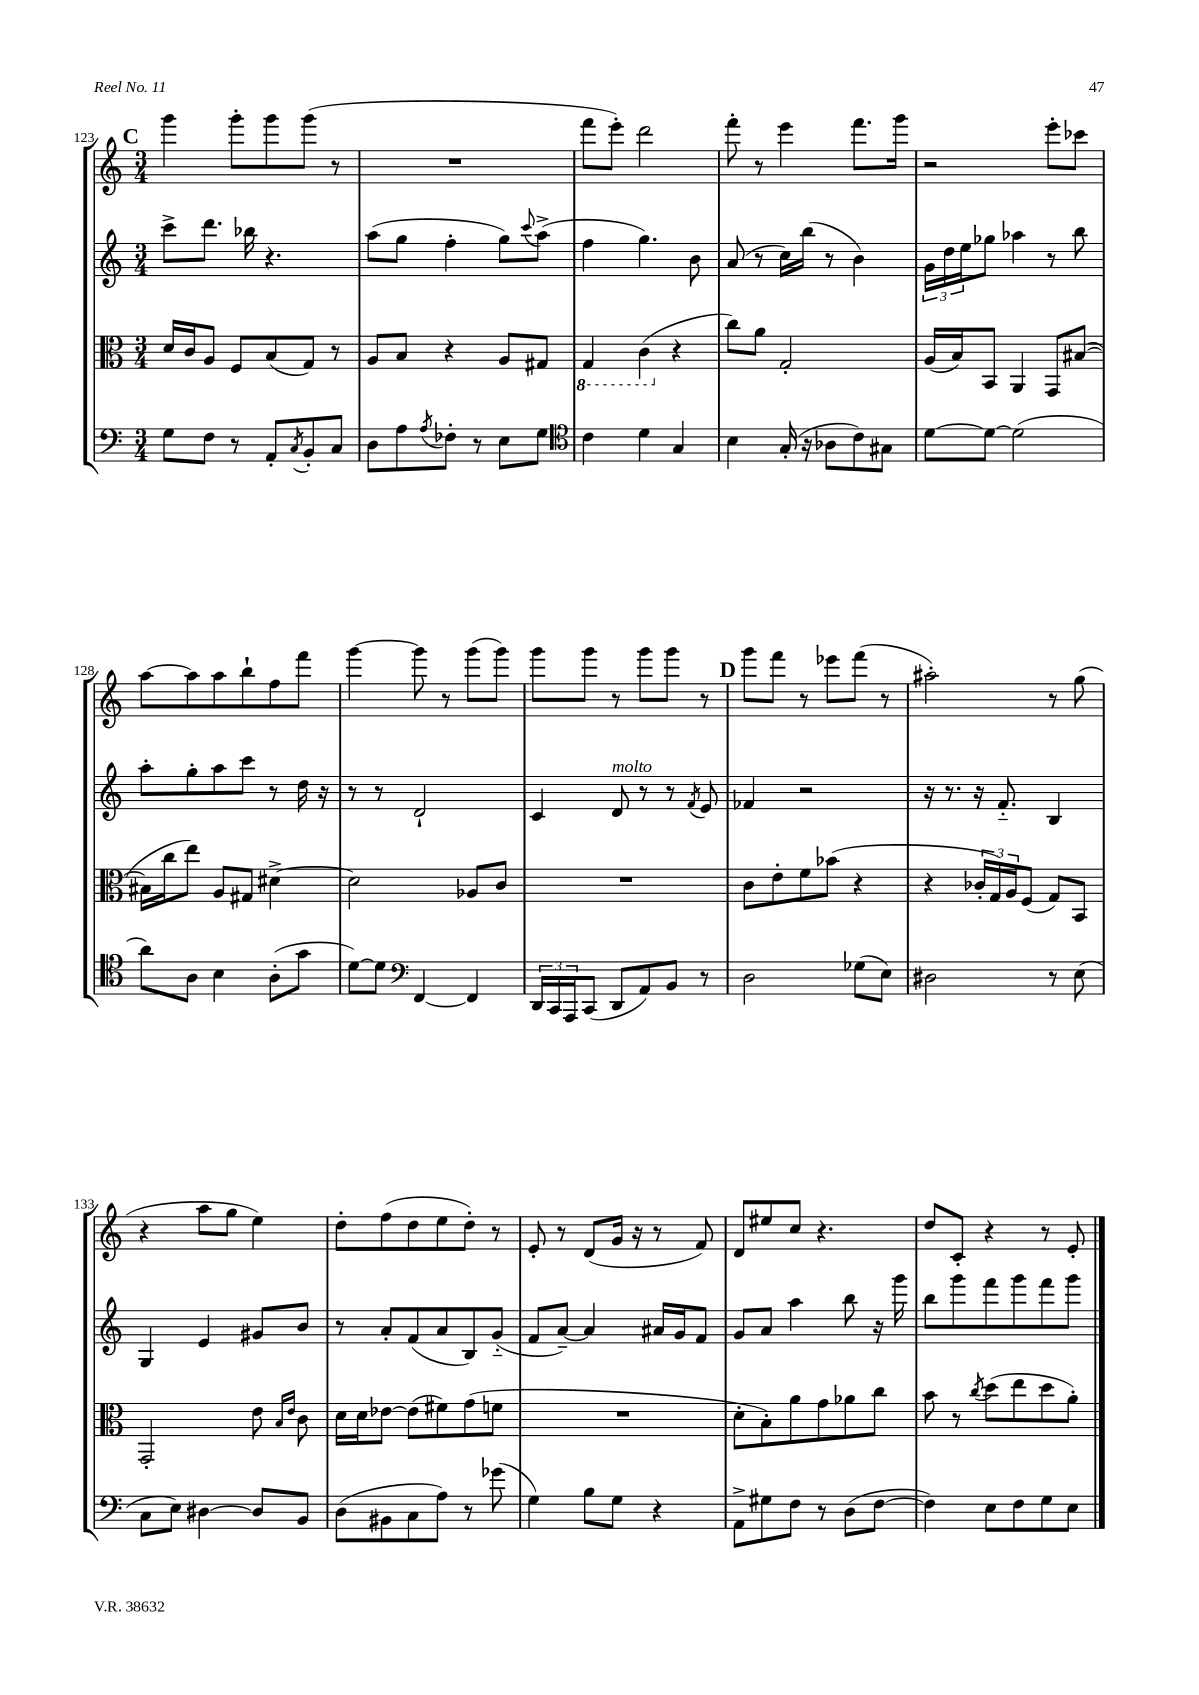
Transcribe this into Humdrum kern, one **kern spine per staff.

**kern	**kern	**kern	**kern
*staff4	*staff3	*staff2	*staff1
*clefF4	*clefC3	*clefG2	*clefG2
*k[]	*k[]	*k[]	*k[]
*M3/4	*M3/4	*M3/4	*M3/4
8G	16d	8ccc^	4ggg
.	16c	.	.
8F	8A	8.ddd	.
8r	8F	.	8ggg'
.	.	16bb-	.
8AA'	(8B	4.r	8ggg
8qC	.	.	.
8BB'	8G)	.	(8ggg
8C	8r	.	8r
=	=	=	=
8D	8A	(8aa	2.r
8A	8B	8gg	.
8qA	.	.	.
8F-'	4r	4ff'	.
8r	.	.	.
8E	8A	8gg)	.
.	.	8qqccc	.
8G	8G#	(8aa^	.
=	=	=	=
*clefC4	*	*	*
4c	4GG	4ff	8fff
.	.	.	8eee')
4d	(4C	4.gg)	2ddd
4G	4r	.	.
.	.	8b	.
=	=	=	=
4B	8cc)	(8a	8fff'
.	8a	8r	8r
(16G'	2G'	16cc)	4eee
16r	.	(16bb	.
8A-	.	8r	.
8c)	.	4b)	8.fff
8G#	.	.	.
.	.	.	16ggg
=	=	=	=
[8d	(16A	24g	2r
.	.	24dd	.
.	16B)	.	.
.	.	24ee	.
8d_	8BB	8gg-	.
(2d]	4AA	4aa-	.
.	8GG	8r	8eee'
.	([8B#	8bb	8ccc-
=	=	=	=
8a)	16B#]	8aa'	[8aa
.	16cc	.	.
8A	8ee)	8gg'	8aa]
4B	8A	8aa	8aa
.	8G#	8ccc	8bb`
(8A'	[4d#^	8r	8ff
8g	.	16dd	8fff
.	.	16r	.
=	=	=	=
[8d)	2d#]	8r	[4ggg
8d]	.	8r	.
*clefF4	*	*	*
[4FF	.	2d`	8ggg]
.	.	.	8r
4FF]	8A-	.	(8ggg
.	8c	.	8ggg)
=	=	=	=
24DD	2.r	4c	8ggg
24CC	.	.	.
24AAA	.	.	.
(8CC	.	.	8ggg
8DD	.	8d	8r
8AA)	.	8r	8ggg
8BB	.	8r	8ggg
.	.	8qf	.
8r	.	8e	8r
=	=	=	=
2D	8c	4f-	8ggg
.	8e'	.	8fff
.	8f	2r	8r
.	(8b-	.	8eee-
(8G-	4r	.	(8fff
8E)	.	.	8r
=	=	=	=
2D#	4r	16r	2aa#')
.	.	8.r	.
.	24c-'	16r	.
.	24G)	.	.
.	.	8.f'~	.
.	24A	.	.
.	(8F	.	.
8r	8G)	4B	8r
(8E	8BB	.	(8gg
=	=	=	=
8C	2GG'	4G	4r
8E)	.	.	.
[4D#	.	4e	8aa
.	.	.	8gg
8D#]	8e	8g#	4ee)
.	16qqB	.	.
.	16qqe	.	.
8BB	8c	8b	.
=	=	=	=
(8D	16d	8r	8dd'
.	16d	.	.
8BB#	[8e-	8a'	(8ff
8C	(8e-]	(8f	8dd
8A)	8f#)	8a	8ee
8r	(8g	8B)	8dd')
(8g-	8f	(8g'~	8r
=	=	=	=
4G)	2.r	8f	8e'
.	.	[8a~)	8r
8B	.	4a]	(8d
8G	.	.	16g
.	.	.	16r
4r	.	16a#	8r
.	.	16g	.
.	.	8f	8f)
=	=	=	=
8AA^	8d'	8g	8d
8G#	8B')	8a	8ee#
8F	8a	4aa	8cc
8r	8g	.	4.r
(8D	8a-	8bb	.
[8F	8cc	16r	.
.	.	16ggg	.
=	=	=	=
4F])	8b	8bb	8dd
.	8r	8ggg	8c'
.	8qcc	.	.
8E	(8dd	8fff	4r
8F	8ee	8ggg	.
8G	8dd	8fff	8r
8E	8a')	8ggg	8e'
==	==	==	==
*-	*-	*-	*-
